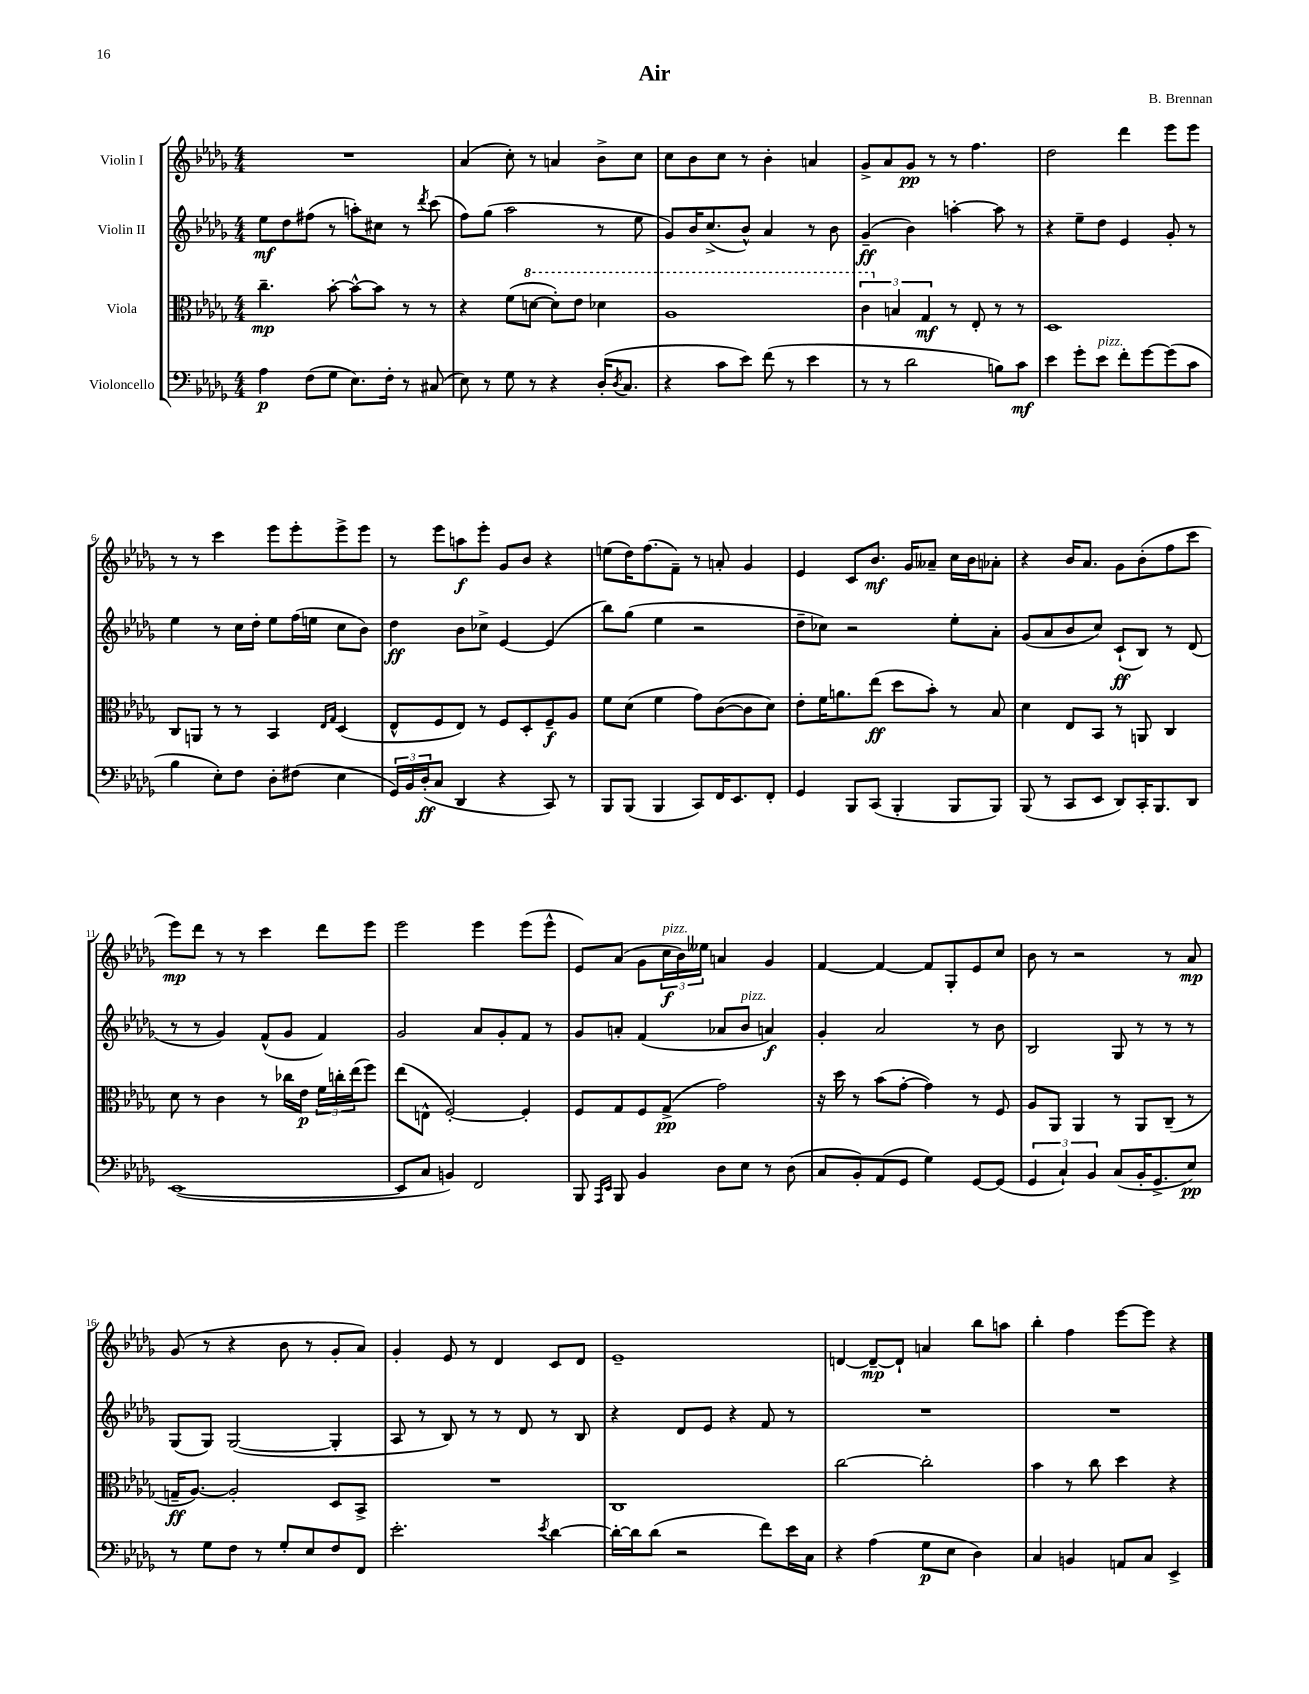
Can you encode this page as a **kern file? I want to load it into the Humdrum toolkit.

**kern	**kern	**kern	**kern
*staff4	*staff3	*staff2	*staff1
*clefF4	*clefC3	*clefG2	*clefG2
*k[b-e-a-d-g-]	*k[b-e-a-d-g-]	*k[b-e-a-d-g-]	*k[b-e-a-d-g-]
*M4/4	*M4/4	*M4/4	*M4/4
4A-	4.cc~	8ee-	1r
.	.	8dd-	.
(8F	.	(8ff#	.
8G-	[8b-'	8r	.
8.E-)	8b-^^_	8aa')	.
.	8b-]	8cc#	.
16F'	.	.	.
8r	8r	8r	.
.	.	8qddd-	.
(8C#	8r	(8ccc	.
=	=	=	=
8E-)	4r	8ff)	(4a-
8r	.	(8gg-	.
8G-	(8f	2aa-	8cc')
8r	[8dd	.	8r
4r	8dd'])	.	4a
.	8ee-	.	.
(16D-'	4dd-	8r	8b-^
8qD-	.	.	.
8.C	.	.	.
.	.	8ee-	8cc
=	=	=	=
4r	1a-	8g-)	8cc
.	.	16b-	8b-
.	.	(8.cc^	.
8c	.	.	8cc
8e-)	.	8b-^^)	8r
(8f	.	4a-	4b-'
8r	.	.	.
4e-	.	8r	4a
.	.	8b-	.
=	=	=	=
8r	6cc	(4g-~	8g-^
8r	.	.	8a-
.	6B	.	.
2d-	.	4b-)	8g-
.	6G-	.	.
.	.	.	8r
.	8r	[4aa'	8r
.	8E-'	.	4.ff
8B)	8r	8aa]	.
8c	8r	8r	.
=	=	=	=
4e-	1D-	4r	2dd-
8g-'	.	8ee-~	.
8e-	.	8dd-	.
8f'	.	4e-	4ddd-
[8g-	.	.	.
(8g-]	.	8g-'	8eee-
8c	.	8r	8eee-
=	=	=	=
4B-	8C	4ee-	8r
.	8AA	.	8r
8E-')	8r	8r	4ccc
8F	8r	16cc	.
.	.	16dd-'	.
8D-'	4BB-	8ee-	8eee-
(8F#	.	(16ff	8eee-'
.	.	16ee	.
.	16qqE-	.	.
.	16qqG-	.	.
4E-	(4D-	8cc	8eee-^
.	.	8b-)	8eee-
=	=	=	=
24GG-)	8E-^^	4dd-	8r
24BB-	.	.	.
(24D-'	.	.	.
8C	8F	.	8eee-
4DD-	8E-)	8b-	8aa
.	8r	8cc-^	8eee-'
4r	8F	[4e-	8g-
.	8D-'	.	8b-
8CC)	8F~	(4e-]	4r
8r	8A-	.	.
=	=	=	=
8BBB-	8f	8bb-)	(8ee
(8BBB-	(8d-	(8gg-	16dd-)
.	.	.	(8.ff
4BBB-	4f	4ee-	.
.	.	.	8f~)
8CC)	8g-)	2r	8r
16FF	([8c	.	8a'
8.EE-	.	.	.
.	8c]	.	4g-
8FF'	8d-)	.	.
=	=	=	=
4GG-	8e-'	8dd-~	4e-
.	16f	8cc-)	.
.	8.a	.	.
8BBB-	.	2r	8c
(8CC	(8ee-	.	8.b-
4BBB-'	8dd-	.	.
.	.	.	16g-
.	8b-')	.	8a--~
8BBB-	8r	8ee-'	16cc
.	.	.	16b-
8BBB-)	8B-	8a-'	8a-'
=	=	=	=
(8BBB-	4d-	(8g-	4r
8r	.	8a-	.
8CC	8E-	8b-	16b-
.	.	.	8.a-
8EE-	8BB-	8cc)	.
8DD-)	8r	(8c`	8g-
16CC'	8AA	8B-)	(8b-'
8.BBB-	.	.	.
.	4C	8r	8ff
8DD-	.	(8d-	8ccc
=	=	=	=
([1EE-	8d-	8r	8eee-)
.	8r	8r	8ddd-
.	4c	4g-)	8r
.	.	.	8r
.	8r	(8f^^	4ccc
.	16cc-	8g-	.
.	16e-	.	.
.	24f	4f)	8ddd-
.	24cc'	.	.
.	(24ee-	.	.
.	8ff)	.	8eee-
=	=	=	=
8EE-]	(8ee-	2g-	2eee-
8C	8E^^	.	.
4BB)	[2F')	.	.
2FF	.	8a-	4eee-
.	.	8g-'	.
.	4F']	8f	(8eee-
.	.	8r	8eee-^^
=	=	=	=
8BBB-	8F	8g-	8e-)
16qqAAA-	.	.	.
16qqEE-	.	.	.
8BBB-	8G-	8a'	(8a-
4BB-	8F	(4f	8g-
.	(8G-^	.	24cc
.	.	.	24b-)
.	.	.	24ee--
8D-	2g-)	8a-	4a
8E-	.	8b-	.
8r	.	4a)	4g-
(8D-	.	.	.
=	=	=	=
8C	16r	4g-'	[4f
.	16dd-	.	.
8BB-')	8r	.	.
(8AA-	(8b-	2a-	4f_
8GG-	[8g-'	.	.
4G-)	4g-])	.	8f]
.	.	.	8G-'
[8GG-	8r	8r	8e-
(8GG-]	8F	8b-	8cc
=	=	=	=
6GG-	8A-	2B-	8b-
.	8AA-	.	8r
6C`)	.	.	.
.	4AA-	.	2r
6BB-	.	.	.
(8C	8r	8G-	.
16BB-'	8AA-	8r	.
8.GG-^	.	.	.
.	(8C~	8r	8r
8E-)	8r	8r	8a-
=	=	=	=
8r	16G~	(8G-	(8g-
.	[8.A-)	.	.
8G-	.	8G-)	8r
8F	2A-']	([2G-	4r
8r	.	.	.
8G-'	.	.	8b-
8E-	.	.	8r
8F	8D-	4G-']	8g-'
8FF	8BB-^	.	8a-)
=	=	=	=
2.e-'	1r	8A-	4g-'
.	.	8r	.
.	.	8B-)	8e-
.	.	8r	8r
.	.	8r	4d-
.	.	8d-	.
8qe-	.	.	.
[4d-	.	8r	8c
.	.	8B-	8d-
=	=	=	=
16d-'_	1C	4r	1e-~
16d-]	.	.	.
(8d-	.	.	.
2r	.	8d-	.
.	.	8e-	.
.	.	4r	.
8f)	.	8f	.
16e-	.	8r	.
16C	.	.	.
=	=	=	=
4r	[2cc	1r	[4d
(4A-	.	.	8d~_
.	.	.	8d`]
8G-	2cc']	.	4a
8E-	.	.	.
4D-)	.	.	8bb-
.	.	.	8aa
=	=	=	=
4C	4b-	1r	4bb-'
4BB	8r	.	4ff
.	8cc	.	.
8AA	4dd-	.	[8eee-
8C	.	.	8eee-]
4EE-^	4r	.	4r
==	==	==	==
*-	*-	*-	*-
